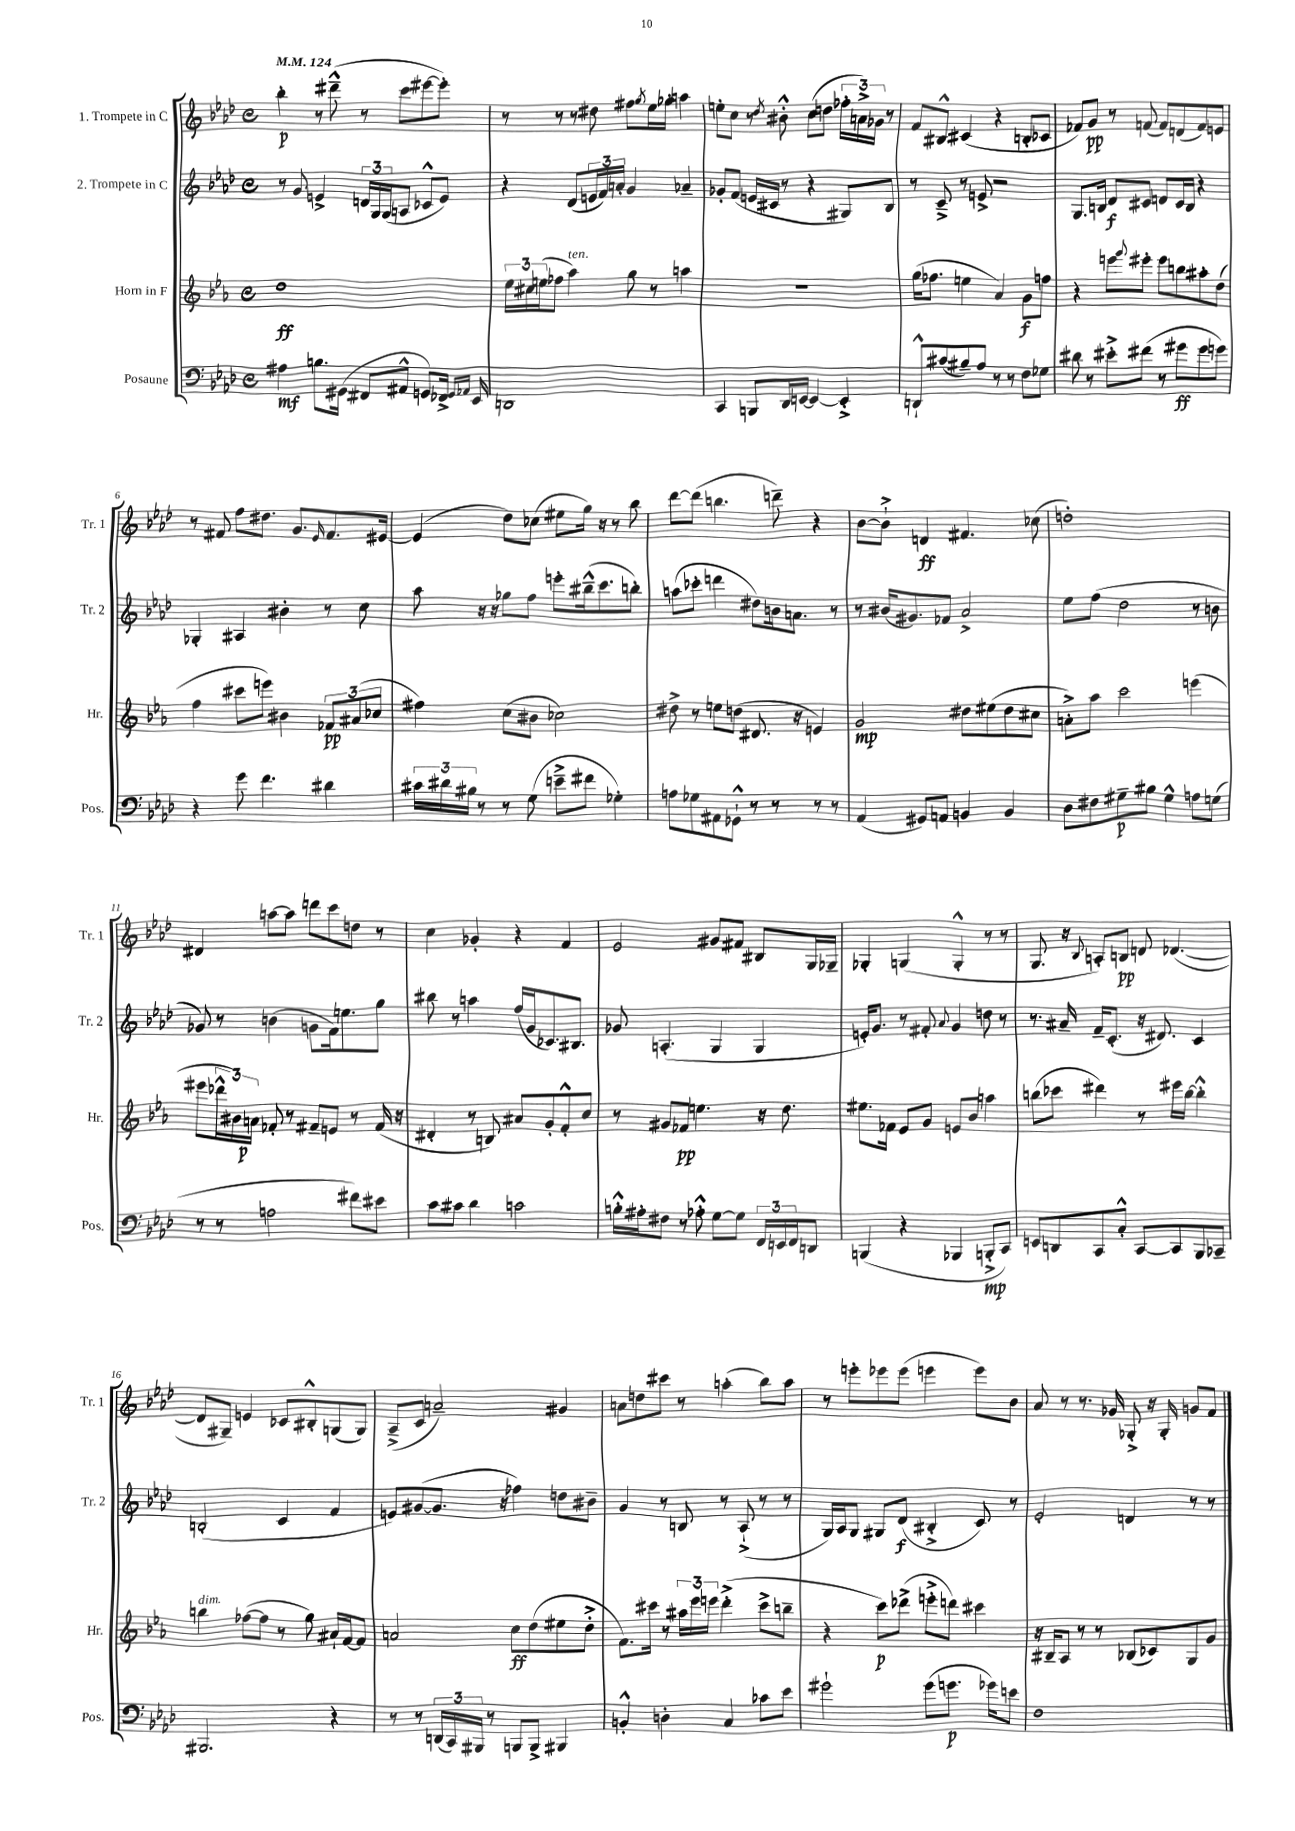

**kern	**kern	**kern	**kern
*staff4	*staff3	*staff2	*staff1
*clefF4	*clefG2	*clefG2	*clefG2
*k[b-e-a-d-]	*k[b-e-a-]	*k[b-e-a-d-]	*k[b-e-a-d-]
*M4/4	*M4/4	*M4/4	*M4/4
*met(c)	*met(c)	*met(c)	*met(c)
*MM124	*MM124	*MM124	*MM124
4A#	1dd	8r	4bb-'
.	.	8g	.
8.B	.	4e^	8r
.	.	.	(8ddd#~^^
(16GG#	.	.	.
8FF#	.	24d	8r
.	.	24G	.
.	.	(24G	.
8AA#^^	.	8A	8ccc
8GG)	.	8c-^^	[8eee#
16FF-^	.	8e)	8eee#'])
16qqGG	.	.	.
16qqAA-	.	.	.
16EE-	.	.	.
=	=	=	=
1DD	24ee-	4r	8r
.	24cc#	.	.
.	(24ee	.	.
.	8ff-	.	8r
.	4aa-)	(8d-	8r
.	.	24e	8dd#
.	.	24f)	.
.	.	24a'	.
.	8gg	4g	8ff#
.	.	.	8qgg
.	8r	.	16ee-
.	.	.	16gg-'
.	4aa	4a-~	4aa
=	=	=	=
4CC	1r	8g-'	8ee'
.	.	(8f	8cc
8BBB	.	16e	8r
.	.	16c#	.
.	.	.	8qdd-
16DD-	.	8r	8b#'^^
[16EE	.	.	.
4EE_	.	4r	(8cc
.	.	.	8dd
4EE'^]	.	8G#)	24ff-'
.	.	.	24a^)
.	.	.	24g-
.	.	8B-	8r
=	=	=	=
8DD`^^	(16gg	8r	8f
.	8.ff-	.	.
(8c#	.	8c~^	8B#^^
8B#~)	4ee	8r	(4c#
8A-	.	8e^	.
8r	4a-)	2r	4r
8r	.	.	.
8F	8g	.	8B'
8G-	8ff	.	8c-
=	=	=	=
8d#	4r	8.G	8f-)
8r	.	.	8g
.	.	16B	.
8e#'^	8eee	8d-	8r
.	8qqggg	.	.
(8f#	8eee#'	8c#	(8f
8r	8eee#	8d	8f)
8g#	8bb	16c#	(8d
.	.	16B	.
8g#	8aa#'	4r	8f)
8g)	(8dd	.	8e
=	=	=	=
4r	4ff	4G-'	8r
.	.	.	8f#
8g	8ccc#	4A#	8ff
4.f	8eee)	.	8.dd#
.	4b#	4b#'	.
.	.	.	8.g
.	.	.	16qqe-
4d#	12f-	8r	8.f#
.	(12a#	.	.
.	.	8cc	.
.	12cc-	.	.
.	.	.	[16e#
=	=	=	=
24c#	4ff#)	8aa-	(4e#]
24d#	.	.	.
24B#	.	.	.
8r	.	16r	.
.	.	16r	.
8r	(8cc	8gg-	8dd-)
(8G	8b#	8ff	(8cc-
8e~^	2cc-)	8eee'	8ee#
8f#	.	(16bb#~^^	16gg)
.	.	8.ccc	16r
4G-')	.	.	8r
.	.	8bb')	8bb-
=	=	=	=
8A	8dd#^	(8aa	[8ddd-
8G-	8r	8ccc-'	(8ddd-]
8AA#	8ee	4ddd	4.bb
8GG-`^^	(8dd	.	.
8r	8.d#	8dd#)	.
8r	.	16b	8ddd~)
.	16r	8.a	.
8r	4e)	.	4r
8r	.	8r	.
=	=	=	=
(4AA-	2g	8r	[8b-
.	.	(16b#	8b-`^]
.	.	8.g#)	.
8GG#)	.	.	4d
8AA	.	8f-	.
4BB	8dd#	2a-^	4.f#
.	(8ee#	.	.
4BB	8dd#	.	.
.	8cc#	.	(8cc-
=	=	=	=
8D-	8a'^)	8ee-	1dd')
8F#	8aa-	(8ff	.
8G#~	2ccc	2dd-	.
8B#	.	.	.
4G#^^	.	.	.
8A	(4eee	8r	.
(8G	.	8b	.
=	=	=	=
8r	8eee#	8g-)	4d#
8r	24ddd-^^	8r	.
.	24b#)	.	.
.	24a	.	.
2A	8f-'	(4b	[8aa
.	8r	.	8aa]
.	8f#~	8g	8ddd
.	8e	16f)	8ccc
.	.	8.ee	.
8f#)	8r	.	8dd
8e#	(16f#	8gg	8r
.	16r	.	.
=	=	=	=
8c	4d#'	8bb#	4cc
8c#	.	8r	.
4d-	8r	4aa	4g-'
.	8B)	.	.
2c	8a#	(16ff	4r
.	.	16g	.
.	8g'	8.c-)	.
.	8f'^^	.	4f
.	.	8.B#	.
.	8cc	.	.
=	=	=	=
16B'^^	8r	8g-	2e-
16A#'	.	.	.
8F#	8g#	(4.A'	.
8r	8f-	.	.
8A-'^^	4.ee	.	.
[8G	.	4G	8g#
8G]	.	.	8f#
24FF	16r	4G	8B#
24EE	.	.	.
.	8.dd	.	.
24FF	.	.	.
8DD	.	.	16G
.	.	.	16G-~
=	=	=	=
(4BBB	8.ee#	16e')	4G-'
.	.	8.g	.
.	16f-	.	.
4r	8e-	8r	(4G
.	8g	8f#'	.
.	.	8qqa-	.
4BBB-	8e	4g	4G'^^
.	8b-	.	.
8BBB'^	4aa	8dd	8r
8CC)	.	8r	8r
=	=	=	=
8EE	(8bb	8.r	8.G
8DD	8ccc-	.	.
.	.	16a#~	16r
.	.	.	8qqB-
8CC	4ddd#)	16f~	8A')
.	.	(8.c'	.
8C'^^	.	.	8B
[8CC	8r	16r	8d
.	.	8.d#)	.
8CC]	16eee#	.	([4.d-
.	[16bb	.	.
8BBB-	4bb'^^]	4c	.
8CC-~	.	.	.
=	=	=	=
2.BBB#	4bb	(2B'	8d-]
.	.	.	8G#~)
.	([8ff-	.	4e
.	8ff-]	.	.
.	8r	4c	8c-
.	8gg)	.	8B#'^^
4r	16a#`	4f	(8G
.	[16f	.	.
.	8f]	.	8G)
=	=	=	=
8r	2a	8e)	(8A-~^
8r	.	([8g#	8c
(24DD	.	8.g#]	2a~)
24CC)	.	.	.
24BBB#	.	.	.
8r	.	.	.
.	.	16r	.
8BBB	8cc	4ff-)	.
8BBB^	(8dd	.	.
4BBB#	8ee#	8dd	4g#
.	8dd'^	8b#~	.
=	=	=	=
4BB'^^	8.f)	4g	8a
.	.	.	8dd
.	16ccc#	.	.
4D'	8r	8r	8ccc#
.	24aa#	8B	8r
.	24eee-	.	.
.	24eee	.	.
4C	(4ddd'^	8r	(4aa'
.	.	(8A-`^	.
8c-	8ccc#^	8r	8bb-)
8e-	8bb~	8r	8aa
=	=	=	=
2g#`	4r	16G)	8r
.	.	16A-	.
.	.	8G	8eee'
.	8ccc)	8G#	8eee-
.	(8ddd-^	(8d-	(8eee-
(8g#	8eee'^	4B#'^	4eee
8.g	8ddd)	.	.
.	4ccc#	8c)	8eee)
16g-)	.	.	.
8e	.	8r	8b-
=	=	=	=
1F	16r	2e-'	8a-
.	16B#~	.	.
.	8A-	.	8r
.	8r	.	8.r
.	8r	.	.
.	.	.	16g-
.	(8B-	4d	8G-'^
.	8c-)	.	16r
.	.	.	16G-'
.	8G	8r	8g
.	8g	8r	8f
==	==	==	==
*-	*-	*-	*-
